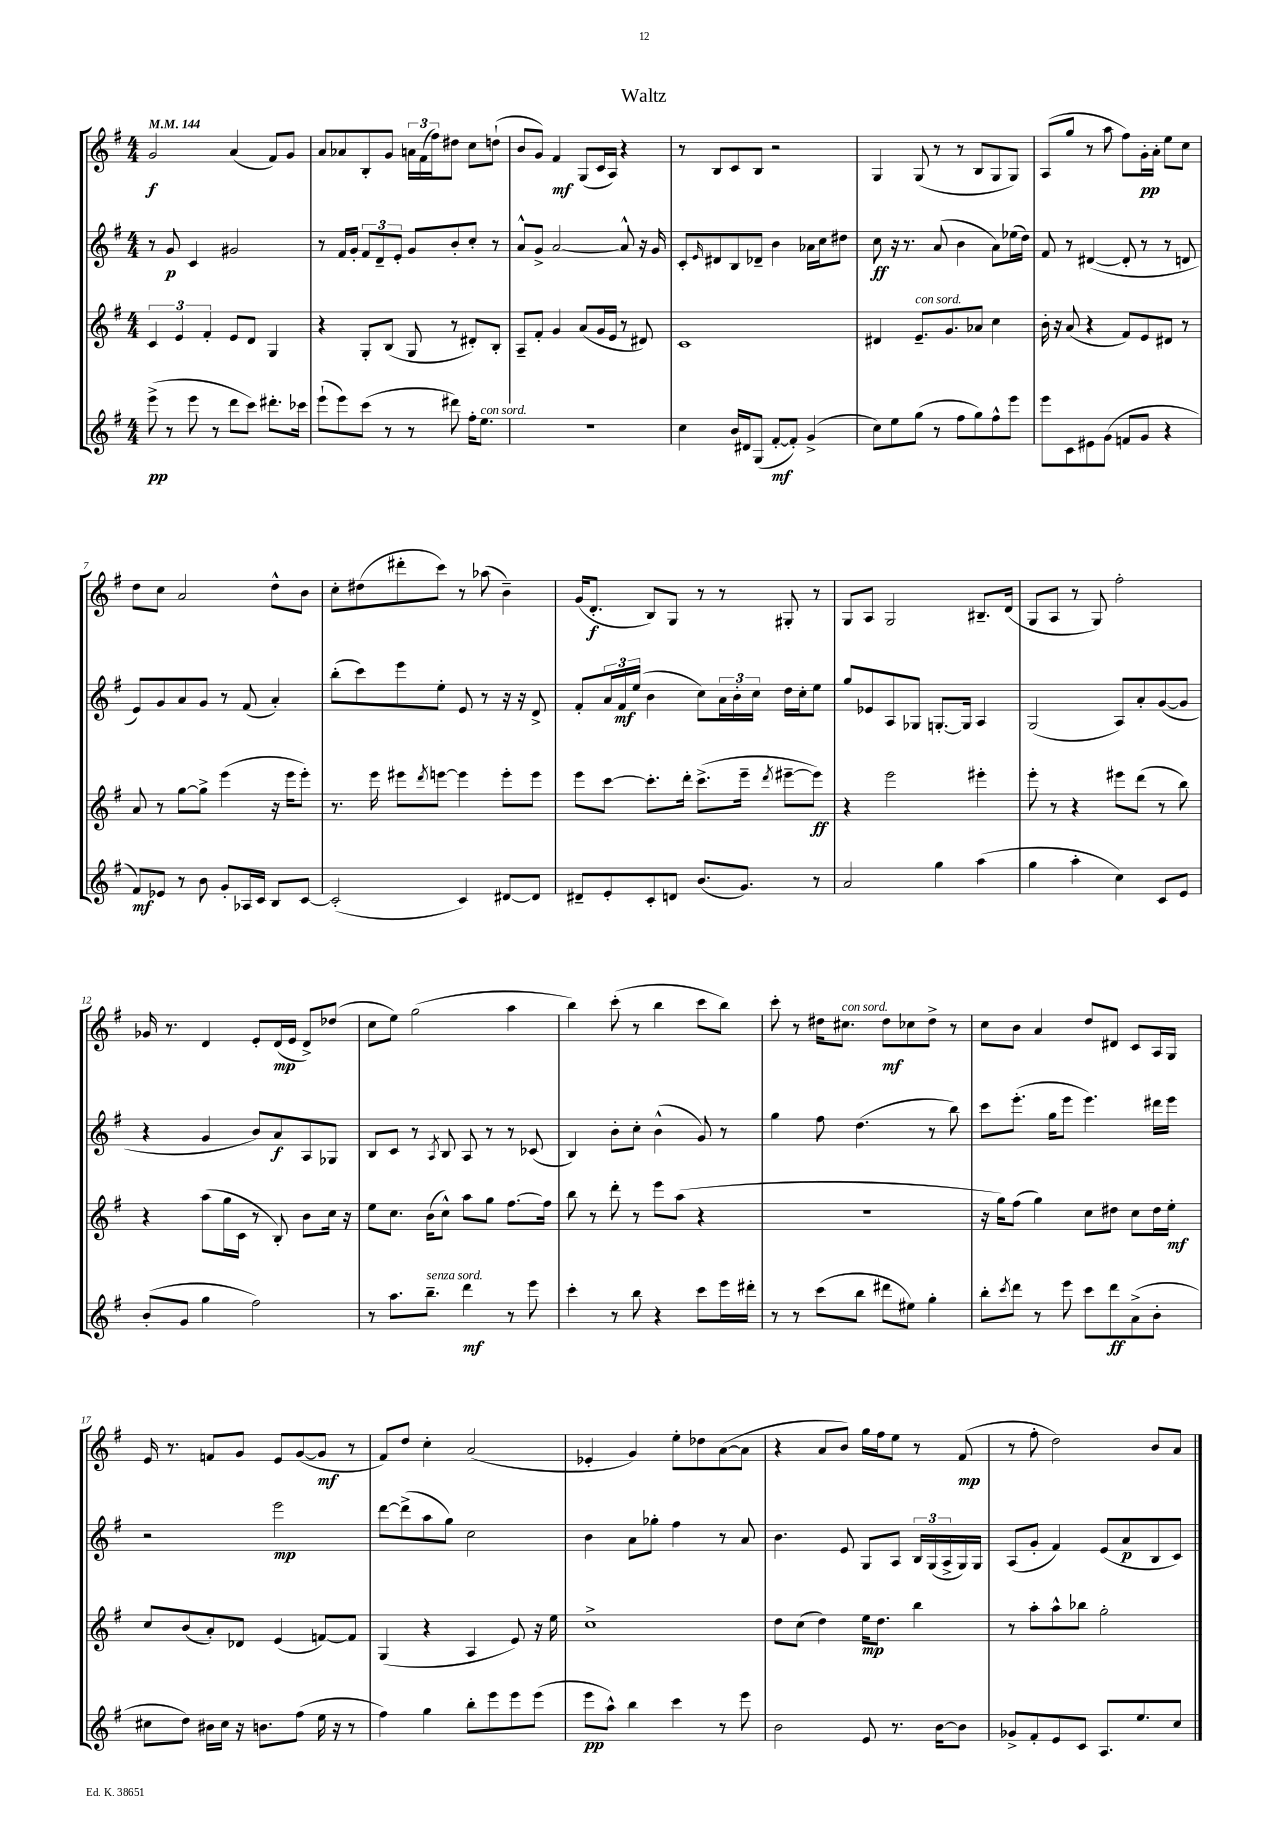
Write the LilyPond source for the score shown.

\header { title = "Waltz" }
<<
\new StaffGroup <<
\new Staff = "s0" {
    \clef treble \key g \major \numericTimeSignature \time 4/4 \tempo 4 = 144
    g'2\f a'4( fis'8) g'8 |
    a'8 aes'8 b8-. g'8 \tuplet 3/2 { a'16 fis'16( fis''16) } dis''8 c''8 d''8-!( |
    b'8 g'8) fis'4\mf g8( c'16 a16) r4 |
    r8 b8 c'8 b8 r2 |
    g4 g8( r8 r8 b8 g8 g8) |
    a8( g''8 r8 a''8 fis''8) g'16-.\pp a'16-. e''8 c''8 |
    d''8 c''8 a'2 d''8-^ b'8 |
    c''8-. dis''8( dis'''8-. c'''8) r8 aes''8( b'4--) |
    g'16( d'8.-.\f b8) g8 r8 r8 gis8-. r8 |
    g8 a8 g2 bis8.-- d'16( |
    g8 a8 r8 g8) fis''2-. |
    ges'16 r8. d'4 e'8-. d'16\mp( e'16 d'8->) des''8( |
    c''8 e''8) g''2( a''4 |
    b''4) c'''8-.( r8 b''4 c'''8 b''8) |
    c'''8-. r8 dis''16 cis''8.^\markup { \italic "con sord." } dis''8\mf ces''8 dis''8-> r8 |
    c''8 b'8 a'4 d''8 dis'8 c'8 a16 g16 |
    e'16 r8. f'8 g'8 e'8 g'8~( g'8\mf r8 |
    fis'8) d''8 c''4-. a'2( |
    ees'4-. g'4) e''8-. des''8 a'8~( a'8 |
    r4 a'8 b'8) g''16 fis''16 e''8 r8 fis'8\mp( |
    r8 fis''8-. d''2) b'8 a'8 \bar "|." |
}
\new Staff = "s1" {
    \clef treble \key g \major \numericTimeSignature \time 4/4
    r8 g'8\p c'4 gis'2 |
    r8 fis'16 g'16-. \tuplet 3/2 { fis'8 d'8-- e'8-. } g'8 b'8-. c''8-. r8 |
    a'8-^ g'8-> a'2~ a'8-^ r16 g'16 |
    c'8-. \grace { e'16 } dis'8 b8 des'8-- b'4 aes'16 c''16 dis''8 |
    c''8\ff r16 r8. a'8( b'4 a'8) ees''16( d''16) |
    fis'8 r8 dis'4~( dis'8-. r8 r8 d'8 |
    e'8) g'8 a'8 g'8 r8 fis'8( a'4-.) |
    b''8-.( c'''8) e'''8 e''8-. e'8 r8 r16 r16 d'8-> |
    fis'8-. \tuplet 3/2 { a'16 fis'16\mf e''16( } b'4 c''8) \tuplet 3/2 { a'16 b'16-. c''16 } d''16 c''16-. e''8 |
    g''8 ees'8 a8 ges8 g8.~-. g16 a4 |
    g2( a8) a'8-. g'8~( g'8 |
    r4 g'4 b'8) a'8\f a8 ges8 |
    b8 c'8 r8 \acciaccatura { a8 } b8 a8 r8 r8 ces'8( |
    b4) b'8-. c''8-. b'4-^( g'8) r8 |
    g''4 fis''8 d''4.( r8 b''8) |
    c'''8 e'''8.-.( g''16 e'''8 e'''4.) dis'''16 e'''16 |
    r2 e'''2\mp |
    d'''8~ d'''8->( a''8 g''8) c''2 |
    b'4 a'8 ges''8-. fis''4 r8 a'8 |
    b'4. e'8 g8 a8 \tuplet 3/2 { b16 g16( a16-> } g16) g16 |
    a8( g'8-. fis'4) e'8( a'8\p b8 c'8) \bar "|." |
}
\new Staff = "s2" {
    \clef treble \key g \major \numericTimeSignature \time 4/4
    \tuplet 3/2 { c'4 e'4 fis'4-. } e'8 d'8 g4 |
    r4 g8-. b8( g8 r8 dis'8-.) b8-. |
    a8-- fis'8-. g'4 a'8( g'16 e'16 r8 dis'8) |
    c'1 |
    dis'4 e'8.--^\markup { \italic "con sord." } g'8. aes'8 c''4 |
    b'16-. r16 a'8( r4 fis'8) e'8 dis'8 r8 |
    a'8 r8 g''8~ g''8-> e'''4( r16 e'''16 e'''8-.) |
    r8. e'''16 eis'''8 \acciaccatura { d'''8 } e'''8~ e'''4 e'''8-. e'''8 |
    e'''8 c'''8~ c'''8.-. d'''16-. c'''8.->( e'''16-- \acciaccatura { d'''8 } eis'''8~-- eis'''8\ff) |
    r4 e'''2 eis'''4-. |
    e'''8-. r8 r4 eis'''8 d'''8( r8 b''8) |
    r4 a''8( g''16 c'16 r8 b8-.) b'8 c''16 r16 |
    e''8 c''8. b'16( c''8-^) a''8 g''8 fis''8.~ fis''16 |
    b''8 r8 d'''8-. r8 e'''8 a''8( r4 |
    R1 |
    r16 g''16) fis''8( g''4) c''8 dis''8 c''8 dis''16 e''16-.\mf |
    c''8 b'8( a'8-.) des'8 e'4( f'8~) f'8 |
    g4( r4 a4 e'8) r16 e''16 |
    c''1-> |
    d''8 c''8( d''4) e''16\mp d''8. b''4 |
    r8 a''8-. a''8-^ bes''8 g''2-. \bar "|." |
}
\new Staff = "s3" {
    \clef treble \key g \major \numericTimeSignature \time 4/4
    e'''8->\pp( r8 e'''8 r8 d'''8 c'''8) dis'''8.-. ces'''16 |
    e'''8-!( e'''8) c'''8( r8 r8 dis'''8) fis''16-. e''8.^\markup { \italic "con sord." } |
    R1 |
    c''4 b'16 dis'16 g8( fis'8~-.\mf fis'8-.) g'4->( |
    c''8) e''8 g''8( r8 fis''8 g''8) fis''8-^ e'''8 |
    e'''8 c'8 eis'8 g'8( f'8 g'8 r4 |
    fis'8\mf) ees'8 r8 b'8 g'8-. aes16 c'16 b8 c'8~ |
    c'2-.( c'4) dis'8~ dis'8 |
    dis'8-- e'8-. c'8-. d'8 b'8.( g'8.) r8 |
    a'2 g''4 a''4( |
    g''4 a''4-. c''4) c'8 e'8 |
    b'8-.( g'8 g''4 fis''2) |
    r8 a''8. b''8.--^\markup { \italic "senza sord." } d'''4\mf r8 e'''8 |
    c'''4-. r8 b''8 r4 c'''8 e'''16 dis'''16-. |
    r8 r8 c'''8( b''8 dis'''8 eis''8) g''4-. |
    b''8-. \acciaccatura { c'''8 } d'''8 r8 e'''8 c'''8 d'''8\ff a'8->( b'8-. |
    cis''8 d''8) bis'16 cis''16 r16 b'8. fis''8( e''16 r16 r8 |
    fis''4) g''4 b''8-. e'''8 e'''8 e'''8( |
    e'''8\pp a''8-^) b''4 c'''4 r8 e'''8 |
    b'2 e'8 r8. b'16~ b'8 |
    ges'8-> fis'8-. e'8 c'8 a8. e''8. c''8 \bar "|." |
}
>>
>>
